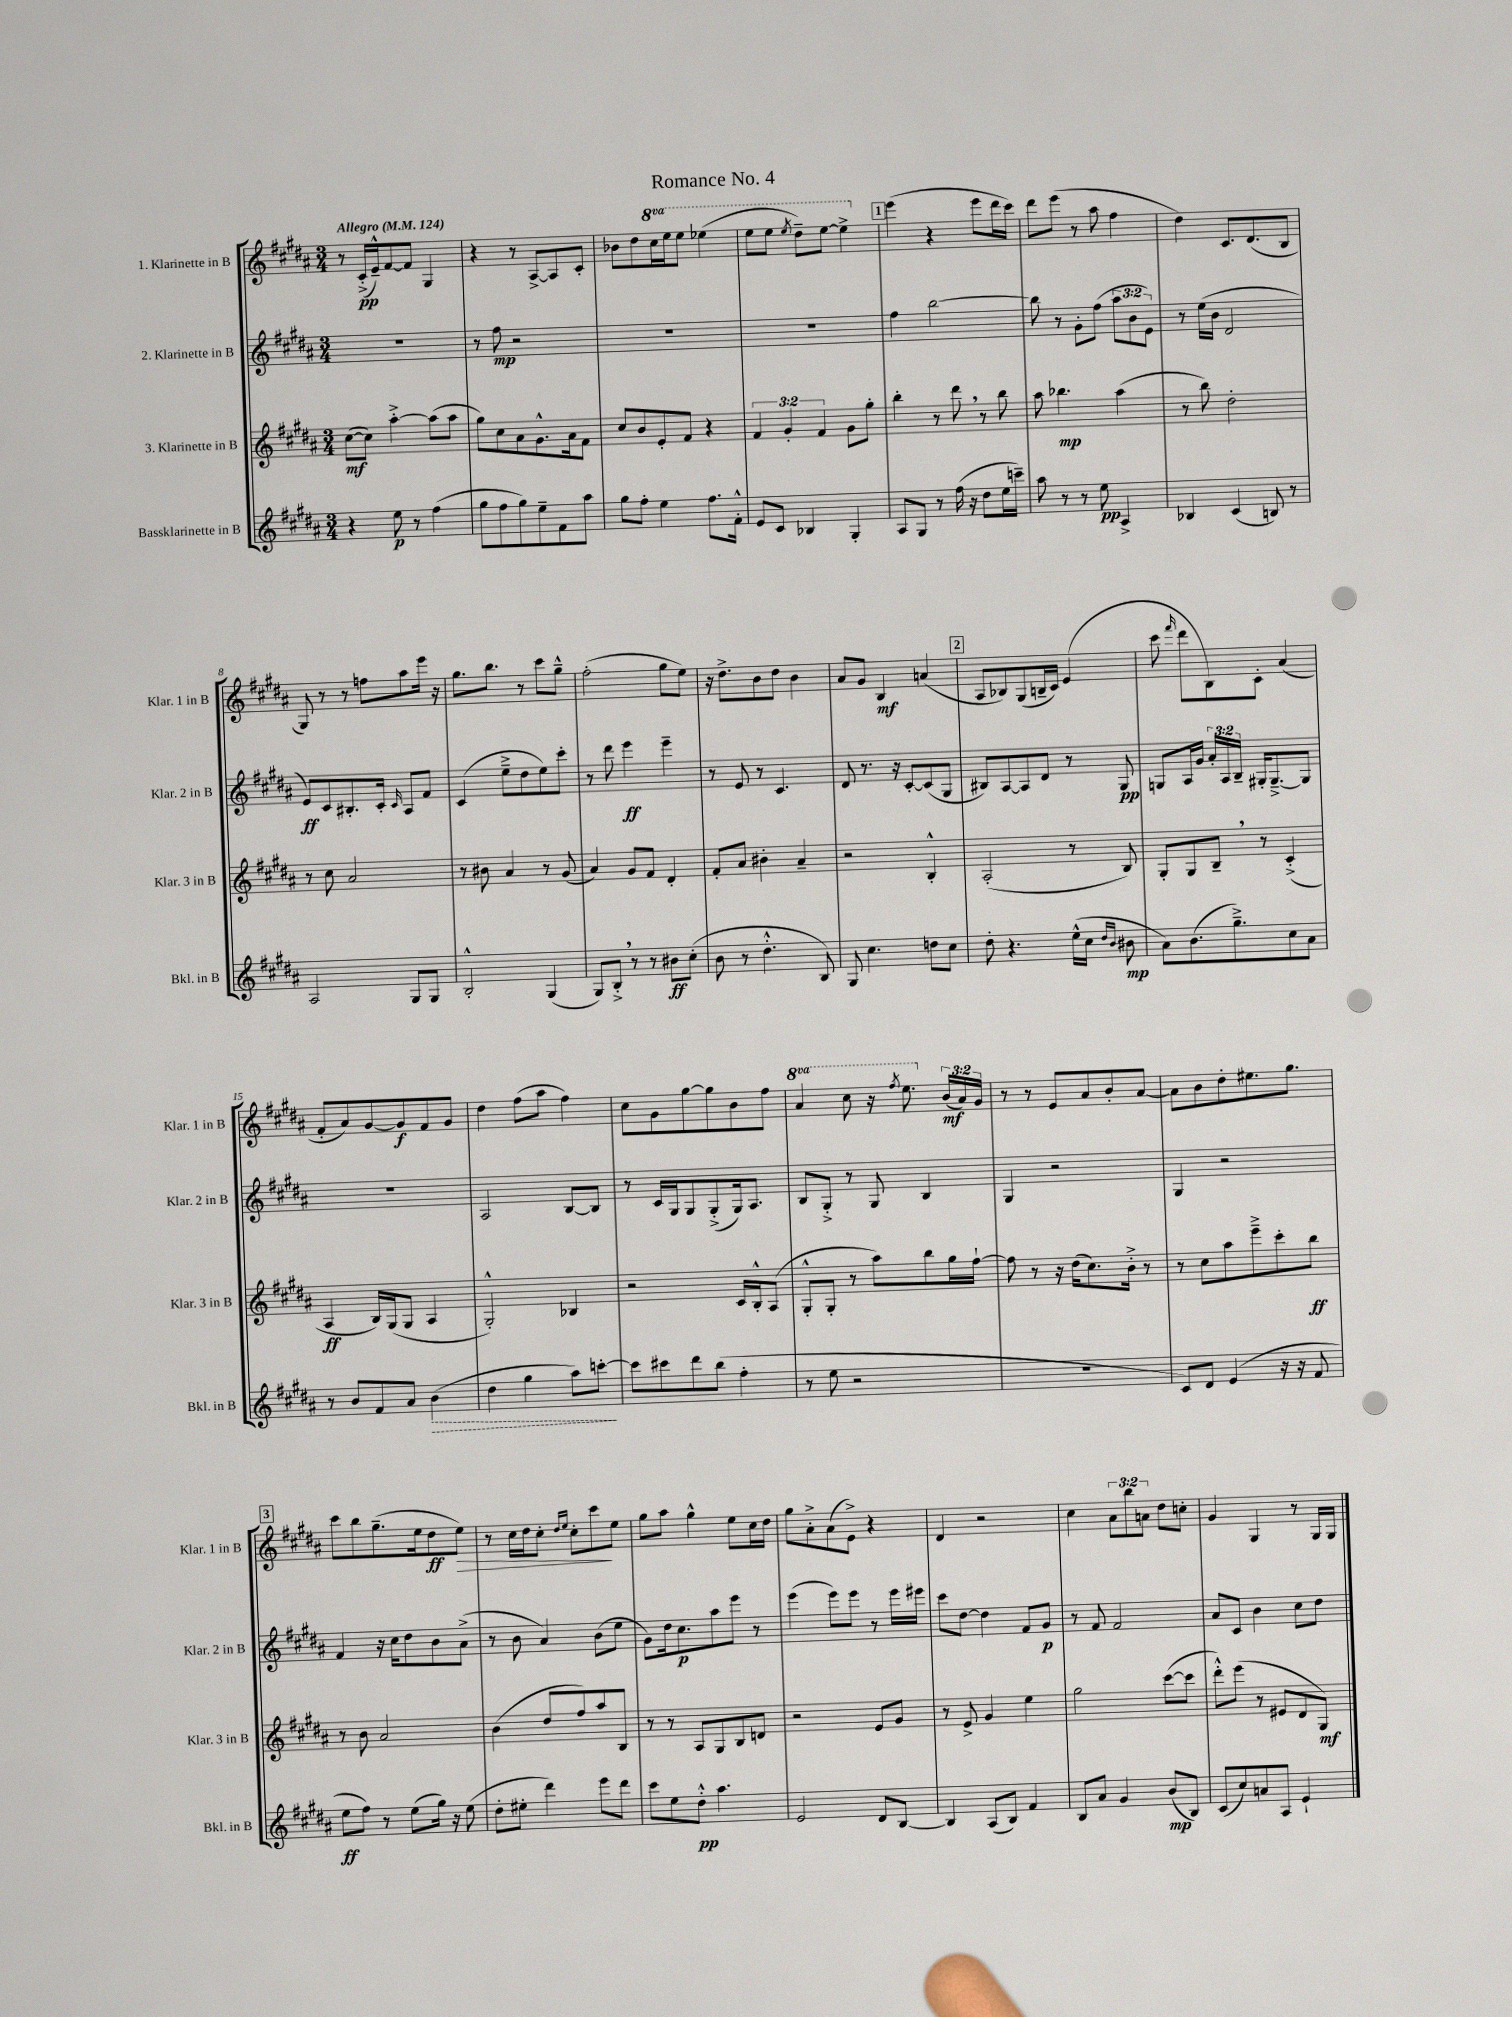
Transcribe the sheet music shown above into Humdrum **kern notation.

**kern	**dynam	**kern	**dynam	**kern	**dynam	**kern	**dynam
*part4	*part4	*part3	*part3	*part2	*part2	*part1	*part1
*staff4	*staff4	*staff3	*staff3	*staff2	*staff2	*staff1	*staff1
*I"Bassklarinette in B	*	*I"3. Klarinette in B	*	*I"2. Klarinette in B	*	*I"1. Klarinette in B	*
*I'Bkl. in B	*	*I'Klar. 3 in B	*	*I'Klar. 2 in B	*	*I'Klar. 1 in B	*
*clefG2	*	*clefG2	*	*clefG2	*	*clefG2	*
*k[f#c#g#d#a#]	*	*k[f#c#g#d#a#]	*	*k[f#c#g#d#a#]	*	*k[f#c#g#d#a#]	*
*M3/4	*	*M3/4	*	*M3/4	*	*M3/4	*
*MM124	*	*MM124	*	*MM124	*	*MM124	*
=1	=1	=1	=1	=1	=1	=1	=1
!	!	!	!	!	!	!LO:TX:a:B:t=Allegro	!
4r	.	([8cc#\L	mf	2.r	.	8r	.
.	.	8cc#\J])	.	.	.	(16c#'^/LL	pp
.	.	.	.	.	.	16e~^^/J)	.
8ee\	p	[4aa#'^\	.	.	.	[8f#/	.
8r	.	.	.	.	.	8f#/J]	.
(4ff#\	.	(8aa#\L]	.	.	.	4G#/	.
.	.	8aa#\J	.	.	.	.	.
=2	=2	=2	=2	=2	=2	=2	=2
8gg#\L	.	8gg#\L)	.	8r	.	4r	.
8ff#\	.	8cc#\	.	8ff#\	mp	.	.
8gg#\)	.	8a#\	.	2r	.	8r	.
8ee~\	.	8.g#^^\	.	.	.	[8A#^/L	.
8f#\	.	.	.	.	.	8A#/]	.
.	.	16a#\k	.	.	.	.	.
8aa#\J	.	8f#\J	.	.	.	8c#'/J	.
=3	=3	=3	=3	=3	=3	=3	=3
8gg#\L	.	8cc#/L	.	2.r	.	8b-X\L	.
8ff#'\J	.	8b/	.	.	.	8dd#\	.
*	*	*	*	*	*	*8va	*
4ee\	.	8e'/	.	.	.	16ccc#\L	.
.	.	.	.	.	.	16eee\J	.
.	.	8f#/J	.	.	.	8eee\J	.
8.ff#\L	.	4r	.	.	.	(4eee-X\	.
16f#'^^\Jk	.	.	.	.	.	.	.
=4	=4	=4	=4	=4	=4	=4	=4
8e/L	.	6f#/	.	2.r	.	8eee\L	.
8c#/J	.	.	.	.	.	8eee\J	.
.	.	6g#'/	.	.	.	.	.
.	.	.	.	.	.	8qeee/	.
4B-X/	.	.	.	.	.	8ddd#~\L)	.
.	.	6f#/	.	.	.	.	.
.	.	.	.	.	.	[8eee\J	.
4G#'/	.	8g#\L	.	.	.	4eee^\]	.
.	.	8gg#'\J	.	.	.	.	.
!!LO:REH:place=s1:t=1
=5	=5	=5	=5	=5	=5	=5	=5
*	*	*	*	*	*	*X8va	*
8A#/L	.	4bb'\	.	4ff#\	.	(4eee\	.
8G#/J	.	.	.	.	.	.	.
8r	.	8r	.	[2bb\	.	4r	.
(16ff#\	.	8ddd#,\	.	.	.	.	.
16r	.	.	.	.	.	.	.
8dd#\L	.	8r	.	.	.	8eee\L	.
16ee\L	.	8bb\	.	.	.	16ddd#\L	.
16cccn~\JJ)	.	.	.	.	.	16ccc#\JJ)	.
=6	=6	=6	=6	=6	=6	=6	=6
8aa#\	.	8aa#\	.	8bb\]	.	8ddd#\L	.
8r	.	4.bb-X\	mp	8r	.	(8eee\J	.
8r	.	.	.	8g#'\L	.	8r	.
8ee\	pp	.	.	(8ff#\J	.	8aa#\	.
4A#^/	.	(4aa#\	.	12aa#\L	.	4ff#\	.
.	.	.	.	12b\	.	.	.
.	.	.	.	12e\J)	.	.	.
=7	=7	=7	=7	=7	=7	=7	=7
4B-X/	.	8r	.	8r	.	4dd#\)	.
.	.	8bb\)	.	(16ee\LL	.	.	.
.	.	.	.	16b\JJ	.	.	.
(4c#/	.	2dd#'\	.	2d#/	.	8.c#/L	.
.	.	.	.	.	.	(8.d#/	.
8Bn/)	.	.	.	.	.	.	.
8r	.	.	.	.	.	8B/J	.
!!LO:LB:g=z
=8	=8	=8	=8	=8	=8	=8	=8
2A#/	.	8r	.	8e/L)	ff	8G#/)	.
.	.	8cc#\	.	8c#/	.	8r	.
.	.	2a#/	.	8.B#X'/	.	8r	.
.	.	.	.	.	.	8ffn\L	.
.	.	.	.	16c#'/Jk	.	.	.
.	.	.	.	16qqc#/	.	.	.
8G#/L	.	.	.	8A#/L	.	8aa#\	.
8G#/J	.	.	.	8f#/J	.	16eee\Jk	.
.	.	.	.	.	.	16r	.
=9	=9	=9	=9	=9	=9	=9	=9
2B'^^/	.	8r	.	(4c#/	.	8.gg#\L	.
.	.	8b#X\	.	.	.	.	.
.	.	.	.	.	.	8.bb\J	.
.	.	4a#/	.	8ee~^\L	.	.	.
.	.	.	.	8dd#\	.	8r	.
(4G#/	.	8r	.	8ee\)	.	8ccc#\L	.
.	.	(8g#/	.	8ccc#'\J	.	8gg#~^^\J	.
=10	=10	=10	=10	=10	=10	=10	=10
8G#/L)	.	4a#/)	.	8r	.	(2ff#'\	.
8B'^,/J	.	.	.	8ddd#\	.	.	.
8r	.	8g#/L	.	4eee\	ff	.	.
8r	.	8f#/J	.	.	.	.	.
8b#X\L	ff	4d#'/	.	4eee~\	.	8gg#\L	.
(8cc#'\J	.	.	.	.	.	8ee\J)	.
=11	=11	=11	=11	=11	=11	=11	=11
8b\	.	8f#'/L	.	8r	.	16r	.
.	.	.	.	.	.	8.dd#^\L	.
8r	.	8a#/J	.	8e/	.	.	.
4.dd#'^^\	.	4b#X'\	.	8r	.	8b\	.
.	.	.	.	4.c#/	.	8dd#\J	.
.	.	4a#~/	.	.	.	4b\	.
8B/)	.	.	.	.	.	.	.
=12	=12	=12	=12	=12	=12	=12	=12
8G#/	.	2r	.	8d#/	.	8a#/L	.
4.cc#\	.	.	.	8.r	.	8g#/J	.
.	.	.	.	.	.	4B/	mf
.	.	.	.	16r	.	.	.
.	.	.	.	[8c#'/L	.	.	.
8ddn\L	.	4B'^^/	.	(8c#/]	.	(4an/	.
8cc#\J	.	.	.	8G#/J	.	.	.
!!LO:REH:place=s1:t=2
=13	=13	=13	=13	=13	=13	=13	=13
8dd#'\	.	(2A#'/	.	8B#X/L)	.	8A#/L	.
4.r	.	.	.	[8A#/	.	8B-X/)	.
.	.	.	.	8A#/]	.	(8G#/	.
.	.	.	.	8d#/J	.	16Bn~/L	.
.	.	.	.	.	.	16c#/JJ)	.
(16ee^^\LL	.	8r	.	8r	.	(4e/	.
16cc#\JJ	.	.	.	.	.	.	.
16qqdd#/LL	.	.	.	.	.	.	.
16qqb/JJ	.	.	.	.	.	.	.
8b#X\	mp	8B/)	.	8G#/	pp	.	.
=14	=14	=14	=14	=14	=14	=14	=14
8a#\L)	.	8G#'/L	.	8Gn/L	.	8ccc#\	.
.	.	.	.	.	.	16qqfff#/	.
(8.b\	.	8G#/	.	16A#/L	.	8ddd#\L	.
.	.	.	.	16g#/JJ	.	.	.
.	.	8B~,/J	.	24a#'/LL	.	8B\)	.
.	.	.	.	24A#/	.	.	.
8.gg#~^\)	.	.	.	.	.	.	.
.	.	.	.	24B~/JJ	.	.	.
.	.	8r	.	16G#X'/KL	.	8c#'\J	.
.	.	.	.	[8.G#~^/	.	.	.
8cc#\	.	(4c#'^/	.	.	.	(4a#/	.
8a#\J	.	.	.	8G#/J]	.	.	.
!!LO:LB:g=z
=15	=15	=15	=15	=15	=15	=15	=15
8r	.	4A#/	ff	2.r	.	8f#'/L	.
8b/L	.	.	.	.	.	8a#/)	.
8f#/	.	16B/LL)	.	.	.	[8g#/	.
.	.	(16G#/J	.	.	.	.	.
8a#/J	.	8G#/J	.	.	.	8g#/]	f
!	!LO:HP:b	!	!	!	!	!	!
(4b\	>	4A#/	.	.	.	8f#/	.
.	.	.	.	.	.	8g#/J	.
=16	=16	=16	=16	=16	=16	=16	=16
4dd#\	.	2G#'^^/)	.	2A#/	.	4dd#\	.
4gg#\	.	.	.	.	.	(8ff#\L	.
.	.	.	.	.	.	8aa#\J	.
8aa#\L)	.	4B-X/	.	[8B/L	.	4ff#\)	.
[8cccn'\J	.	.	.	8B/J]	.	.	.
.	]	.	.	.	.	.	.
=17	=17	=17	=17	=17	=17	=17	=17
8ccc\L]	.	2r	.	8r	.	8cc#\L	.
8ccc#X\	.	.	.	16c#/LL	.	8g#\	.
.	.	.	.	16G#/J	.	.	.
8ddd#\	.	.	.	8G#/	.	[8gg#\	.
(8bb\J	.	.	.	(8G#'^/	.	8gg#\]	.
4ff#'\	.	16c#/LL	.	16G#/k)	.	8b\	.
.	.	16B'^^/J	.	8.A#/J	.	.	.
.	.	(8A#/J	.	.	.	8ff#\J	.
=18	=18	=18	=18	=18	=18	=18	=18
*	*	*	*	*	*	*8va	*
8r	.	8G#'^^/L	.	8B/L	.	4aa#/	.
8ee\	.	8G#'/J	.	8G#'^/J	.	.	.
2r	.	8r	.	8r	.	8ccc#\	.
.	.	8aa#\L)	.	8G#/	.	16r	.
.	.	.	.	.	.	8qfff#/	.
.	.	.	.	.	.	8.eee\	.
.	.	8bb\	.	4B/	.	.	.
*	*	*	*	*	*	*X8va	*
.	.	16gg#\L	.	.	.	(24b/LL	mf
.	.	.	.	.	.	24a#/)	.
.	.	[16ff#`\JJ	.	.	.	.	.
.	.	.	.	.	.	24g#/JJ	.
=19	=19	=19	=19	=19	=19	=19	=19
2.r	.	8ff#\]	.	4G#/	.	8r	.
.	.	8r	.	.	.	8r	.
.	.	16r	.	2r	.	8e/L	.
.	.	(16dd#\KL	.	.	.	.	.
.	.	8.cc#\)	.	.	.	8a#/	.
.	.	.	.	.	.	8b'/	.
.	.	16b'^\Jk	.	.	.	.	.
.	.	8r	.	.	.	[8a#/J	.
=20	=20	=20	=20	=20	=20	=20	=20
8c#/L)	.	8r	.	4G#/	.	8a#\L]	.
8d#/J	.	8cc#\L	.	.	.	8b\	.
(4e/	.	8aa#\	.	2r	.	8dd#'\	.
.	.	8eee~^\	.	.	.	8.ee#X\	.
16r	.	8ccc#'\	.	.	.	.	.
16r	.	.	.	.	.	8.gg#\J	.
8f#/	.	8bb\J	ff	.	.	.	.
!!LO:LB:g=z
!!LO:REH:place=s1:t=3
=21	=21	=21	=21	=21	=21	=21	=21
8ee\L	ff	8r	.	4f#/	.	8ccc#\L	.
8ff#\J)	.	8b\	.	.	.	8bb\	.
8r	.	2a#/	.	16r	.	(8.gg#~\	.
.	.	.	.	16cc#\KL	.	.	.
(8ee\L	.	.	.	8dd#\	.	.	.
.	.	.	.	.	.	16ee\k	.
16gg#\Jk)	.	.	.	8b\	.	8dd#\	ff
16r	.	.	.	.	.	.	.
!	!	!	!	!	!	!	!LO:HP:b
(8ee\	.	.	.	(8a#^\J	.	8ee\J)	>
=22	=22	=22	=22	=22	=22	=22	=22
8dd#'\L	.	(4b\	.	8r	.	8r	.
8ee#X'\J	.	.	.	8b\	.	16cc#\LL	.
.	.	.	.	.	.	16dd#\J	.
4ddd#\)	.	8dd#/L	.	4a#/)	.	8cc#'\J	.
.	.	.	.	.	.	16qqdd#/LL	.
.	.	.	.	.	.	16qqee/JJ	.
.	.	8ff#/)	.	.	.	8cc#'\L	.
8eee\L	.	8aa#/	.	(8b\L	.	8ccc#\	.
8ddd#\J	.	8B/J	.	8ee\J	.	8ee\J	]
=23	=23	=23	=23	=23	=23	=23	=23
8ccc#\L	.	8r	.	8g#\L)	.	8gg#\L	.
8ee\	.	8r	.	16dd#\k	.	8aa#\J	.
.	.	.	.	8.cc#\	p	.	.
8dd#'^^\J	pp	8A#/L	.	.	.	4gg#^^\	.
4.aa#\	.	8G#/	.	8aa#\	.	.	.
.	.	8B/	.	8eee\J	.	8ee\L	.
.	.	8dn/J	.	8r	.	16cc#\L	.
.	.	.	.	.	.	16dd#\JJ	.
=24	=24	=24	=24	=24	=24	=24	=24
2e/	.	2r	.	(4eee\	.	8gg#\L	.
.	.	.	.	.	.	8a#'^\	.
.	.	.	.	8eee\L)	.	(8a#\	.
.	.	.	.	8eee\J	.	8e^\J)	.
8d#/L	.	8e/L	.	8r	.	4r	.
[8B/J	.	8g#/J	.	16eee\LL	.	.	.
.	.	.	.	16eee#X\JJ	.	.	.
=25	=25	=25	=25	=25	=25	=25	=25
4B/]	.	8r	.	8ccc#\L	.	4d#/	.
.	.	8e^/	.	[8dd#\J	.	.	.
(8A#/L	.	4g#/	.	4dd#\]	.	2r	.
8B/J)	.	.	.	.	.	.	.
4f#/	.	4ee\	.	8f#/L	.	.	.
.	.	.	.	8g#/J	p	.	.
=26	=26	=26	=26	=26	=26	=26	=26
8B/L	.	2gg#\	.	8r	.	4cc#\	.
8a#/J	.	.	.	8f#/	.	.	.
4g#/	.	.	.	2f#/	.	12a#\L	.
.	.	.	.	.	.	12bb\	.
.	.	.	.	.	.	12an\J	.
(8b/L	mp	([8ccc#\L	.	.	.	8dd#\L	.
8B/J)	.	8ccc#\J]	.	.	.	8ccn'\J	.
=27	=27	=27	=27	=27	=27	=27	=27
(8c#/L	.	8ddd#'^^\L)	.	8a#/L	.	4g#/	.
8cc#/)	.	(8eee\J	.	8c#/J	.	.	.
8an/	.	8r	.	4b\	.	4G#/	.
8A#/J	.	8e#X/L	.	.	.	.	.
4e`/	.	8d#/	.	8cc#\L	.	8r	.
.	.	8G#/J)	mf	8dd#\J	.	16G#/LL	.
.	.	.	.	.	.	16G#/JJ	.
==	==	==	==	==	==	==	==
*-	*-	*-	*-	*-	*-	*-	*-
